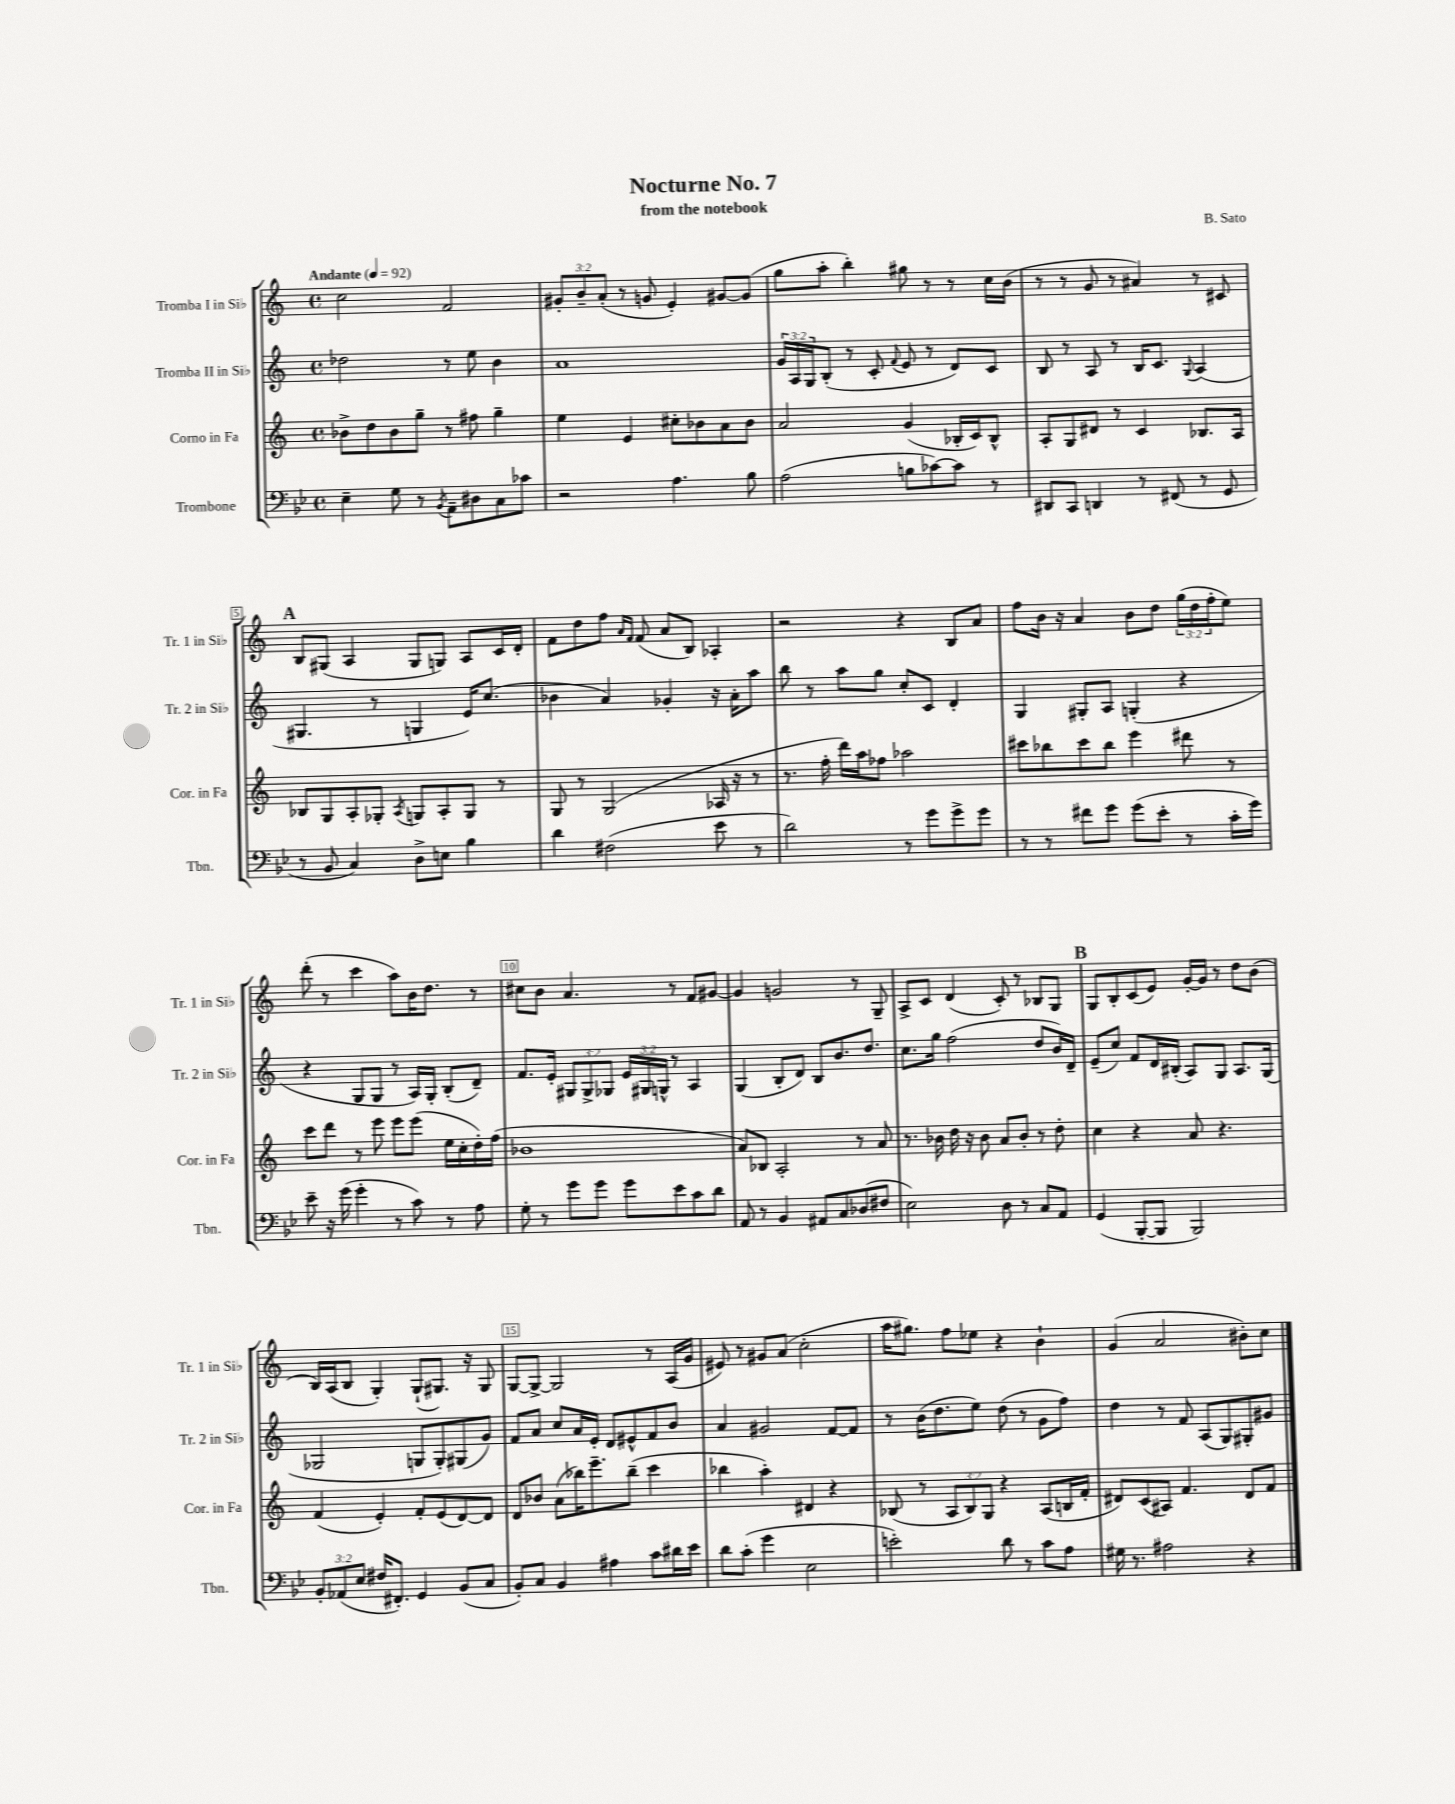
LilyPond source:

\header { title = "Nocturne No. 7" composer = "B. Sato" subtitle = "from the notebook" }
<<
\new StaffGroup <<
\new Staff = "s0" \with { instrumentName = "Tromba I in Sib" shortInstrumentName = "Tr. 1 in Sib" } {
    \clef treble \key c \major \defaultTimeSignature \time 4/4 \override Staff.TupletNumber.text = #tuplet-number::calc-fraction-text \tempo "Andante" 4 = 92
    c''2 f'2 |
    \tuplet 3/2 { gis'8-. b'8-- a'8-.( } r8 g'8 e'4-.) gis'8~ gis'8( |
    g''8 a''8-. b''4-.) gis''8 r8 r8 c''16 b'16( |
    r8 r8 g'8 r8 ais'4) r8 cis'8 |
    \mark \markup { \bold "A" } b8 gis8( a4 gis8 g8) a8 c'16 d'16-. |
    f'8 d''8 f''8 \grace { a'16 f'16 } f'8( a'8 b8) aes4-. |
    r2 r4 b8 a'8 |
    f''8 b'16 r16 a'4 b'8 d''8 \tuplet 3/2 { g''16( d''16 f''16-. } e''8) |
    d'''8-.( r8 c'''4 a''8) b'16 d''8. r8 |
    cis''8 b'8 a'4. r8 f'8 gis'8~ |
    gis'4 g'2 r8 g8-- |
    a8-> c'8 d'4( c'8-.) r8 bes8 g8 |
    \mark \markup { \bold "B" } g8 b8-. c'8( e'8) g'16~-. g'16 r8 d''8 b'8( |
    b16) a16( b8 g4-.) g8-!( gis8.) r16 gis8 |
    g8~ g8~-> g2 r8 a16( g'16 |
    eis'8) r8 gis'8 a'8( c''2-. |
    a''16 gis''8.) f''8 ees''8 r4 b'4-! |
    g'4( a'2 bis'8-.) c''8 \bar "|." |
}
\new Staff = "s1" \with { instrumentName = "Tromba II in Sib" shortInstrumentName = "Tr. 2 in Sib" } {
    \clef treble \key c \major \defaultTimeSignature \time 4/4 \override Staff.TupletNumber.text = #tuplet-number::calc-fraction-text
    des''2 r8 e''8 b'4 |
    a'1 |
    \tuplet 3/2 { g'16 a16 g16 } b8-.( r8 c'8-. \appoggiatura { f'8 } e'8 r8 d'8) c'8 |
    b8 r8 a8 r8 b16 c'8. \appoggiatura { g8 } a4( |
    \mark \markup { \bold "A" } gis4. r8 g4 e'16) c''8.( |
    bes'4 a'4) ges'4-. r16 a'16-. a''8 |
    b''8 r8 a''8 g''8 c''8-. c'8 d'4-. |
    g4 gis8-. a8 g4-.( r4 |
    r4 g8 g8 r8 a16) g16-. b8-.( d'8--) |
    f'8. e'16-. \tuplet 3/2 { gis8 gis8-> ges8 } \tuplet 3/2 { e'16 gis16 g16-^ } r8 a4 |
    g4( b8-. d'8) b8 b'8. d''8. |
    c''8. g''16 f''2( d''8 b'16) d'16-- |
    \mark \markup { \bold "B" } e'8--( c''8) f'8 d'16 bis16-.( a8) g8 a8. g16( |
    ges2 g8 g8-.) gis8( g'8) |
    f'8 a'8 c''8 a'16 e'16-. d'8 eis'8-^ f'8 b'8 |
    a'4 gis'2 f'8~ f'8 |
    r8 b'16( d''8. e''8) d''8( r8 g'8 f''8) |
    d''4 r8 f'8 a8( g8) gis8-. gis'8 \bar "|." |
}
\new Staff = "s2" \with { instrumentName = "Corno in Fa" shortInstrumentName = "Cor. in Fa" } {
    \clef treble \key c \major \defaultTimeSignature \time 4/4 \override Staff.TupletNumber.text = #tuplet-number::calc-fraction-text
    bes'8-> d''8 bes'8 g''8-- r8 fis''8 g''4-- |
    e''4 e'4 cis''8-. bes'8 a'8 bes'8 |
    a'2 g'4( bes16-. c'16) bes8-^ |
    a8-. g8 dis'8 r8 c'4 bes8. a16 |
    \mark \markup { \bold "A" } bes8 g8 a8-. ges8-. \acciaccatura { a8 } g8 a8-. g8 r8 |
    g8 r8 g2( aes16 r16 r8 |
    r8. f''16-. d'''16) a''16 fes''8 aes''2 |
    cis'''8 bes''8 cis'''8 bes''8 e'''4 dis'''8 r8 |
    c'''8 d'''8 r8 e'''8 e'''8 e'''8( e''16 c''16-. d''16-.) f''16( |
    bes'1 |
    a'8) bes8 a2-. r8 a'8 |
    r8. bes'16 d''16 r16 bes'8 a'8 bes'8-. r8 d''8-. |
    \mark \markup { \bold "B" } c''4 r4 a'8 r4. |
    f'4( e'4-.) f'8-. e'8( d'8~) d'8 |
    d'8 bes'8 a'8( bes''16) e'''8.-- bes''8--( c'''4 |
    bes''4 a''4-.) dis'4 r4 |
    bes8( r8 \tuplet 3/2 { a8 bes8) g8 } r4 a8( b16 f'16-. |
    dis'8) c'8( ais8) f'4. dis'8 f'8 \bar "|." |
}
\new Staff = "s3" \with { instrumentName = "Trombone" shortInstrumentName = "Tbn." } {
    \clef bass \key bes \major \defaultTimeSignature \time 4/4 \override Staff.TupletNumber.text = #tuplet-number::calc-fraction-text
    ees4-- g8 r8 \acciaccatura { bes,8 } a,8-- dis8 c8 ces'8 |
    r2 a4. bes8 |
    a2( b8 ces'8~) ces'8 r8 |
    dis,8 c,8 d,4 r8 fis,8( r8 g,8 |
    \mark \markup { \bold "A" } r8 bes,8 c4) d8-> e8 bes4 |
    d'4 fis2( ees'8 r8 |
    d'2) r8 g'8 g'8-> g'8 |
    r8 r8 fis'8 g'8 g'8( ees'8-. r8 c'16-. g'16) |
    ees'8-- r16 g'16( g'4-. r8 c'8) r8 a8 |
    g8-. r8 g'8 g'8 g'8 ees'8 c'8 d'8 |
    a,8 r8 bes,4 ais,8 c8 des8( fis8 |
    ees2) d8 r8 c8 a,8 |
    \mark \markup { \bold "B" } g,4( bes,,8~-. bes,,8 bes,,2) |
    \tuplet 3/2 { bes,8-. aes,8( ees8 } fis16 fis,8.-.) g,4 bes,8( c8 |
    bes,8-.) c8 bes,4 ais4 c'8 dis'16 ees'16 |
    d'8 c'8-.( g'4 ees2 |
    e'2-.) d'8 r8 c'8 a8 |
    gis16 r8. ais2 r4 \bar "|." |
}
>>
>>
\layout { \context { \Score \override BarNumber.break-visibility = ##(#f #t #t) barNumberVisibility = #(every-nth-bar-number-visible 5) \override BarNumber.stencil = #(make-stencil-boxer 0.1 0.3 ly:text-interface::print) } }
